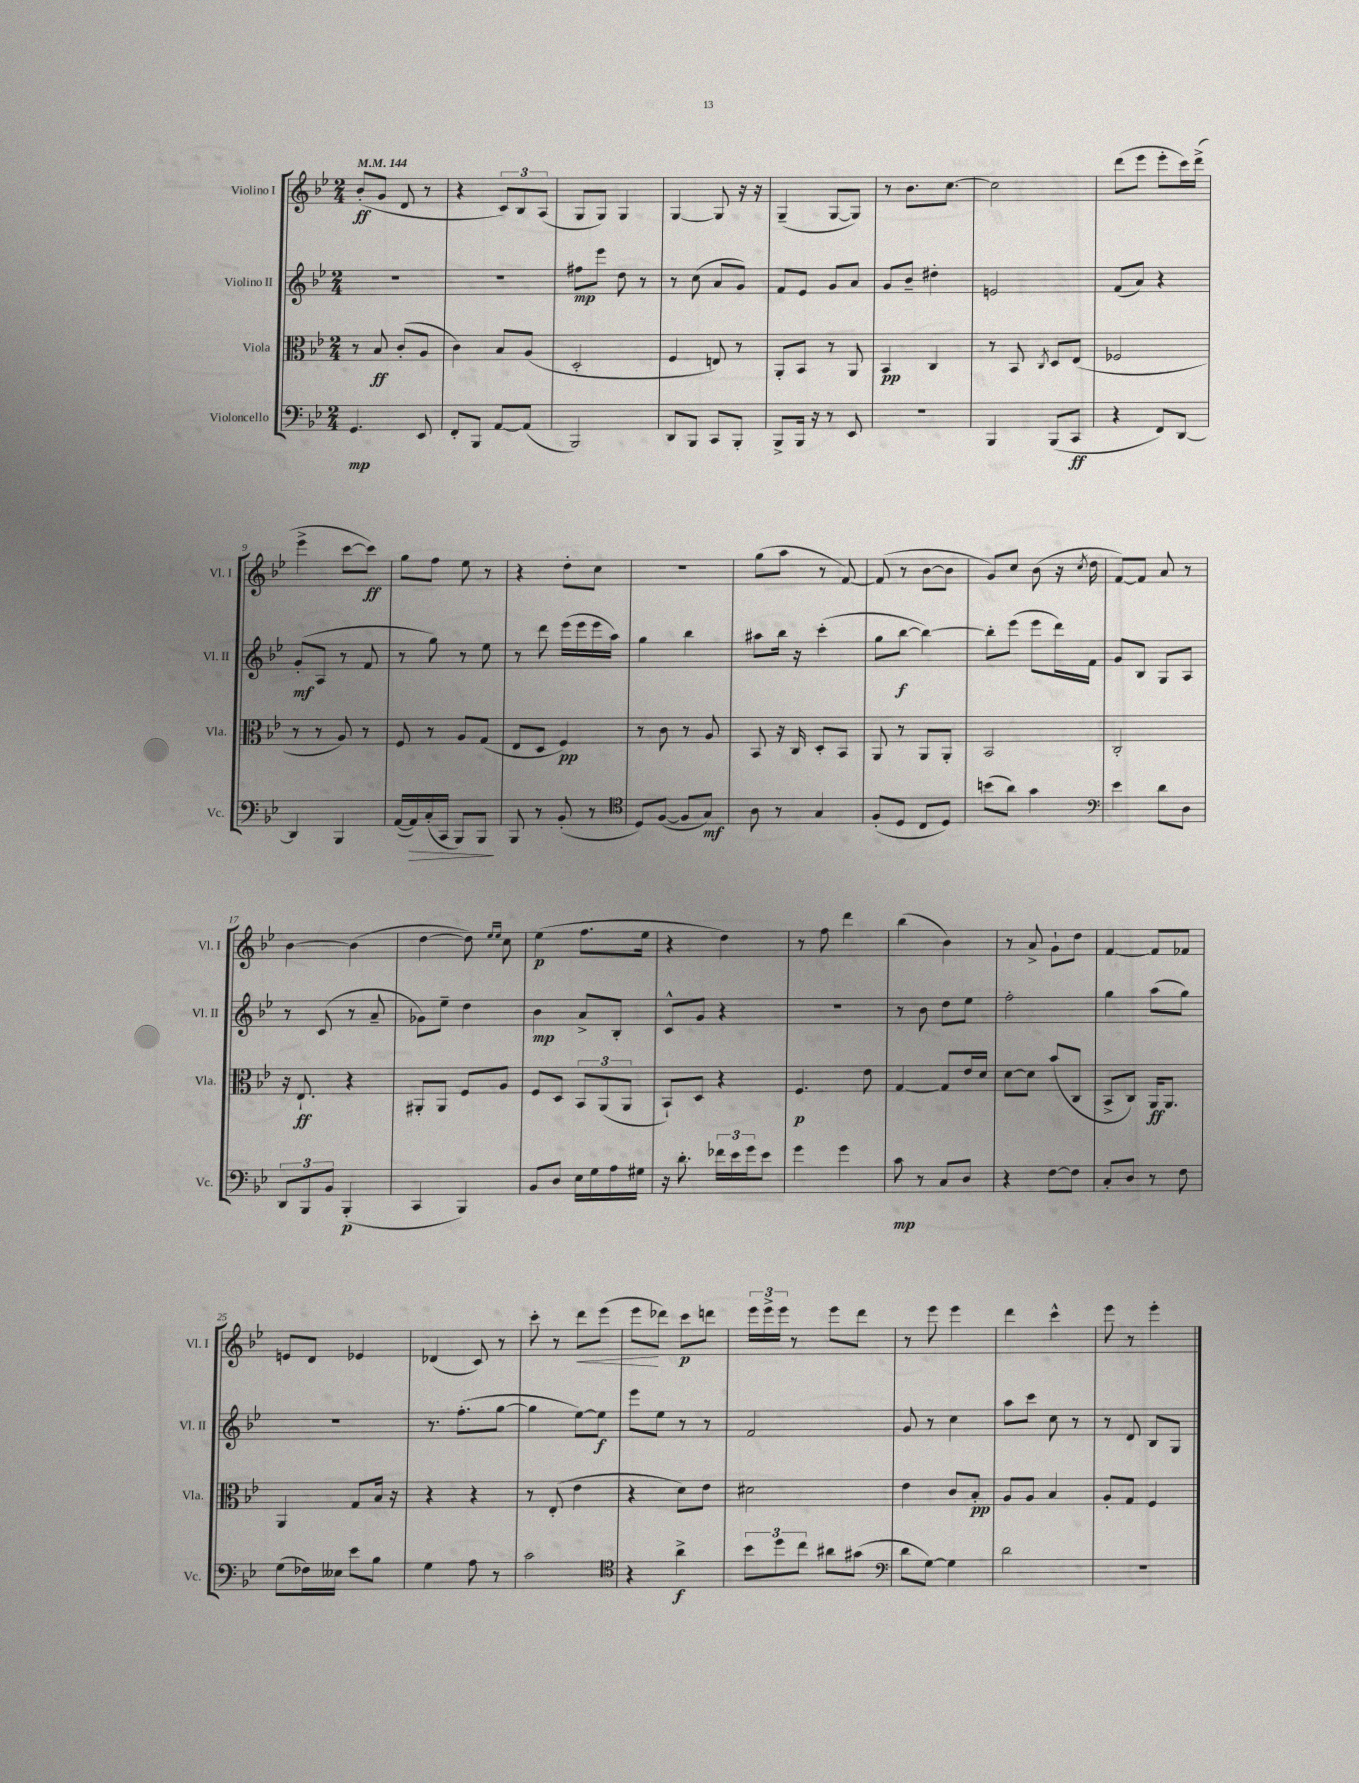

**kern	**kern	**kern	**kern
*staff4	*staff3	*staff2	*staff1
*clefF4	*clefC3	*clefG2	*clefG2
*k[b-e-]	*k[b-e-]	*k[b-e-]	*k[b-e-]
*M2/4	*M2/4	*M2/4	*M2/4
*MM144	*MM144	*MM144	*MM144
4.GG/	8r	2r	(8b-'/L
.	8B-/	.	8g/J
.	(8c'/L	.	8d/
8EE-/	8A/J	.	8r
=	=	=	=
8FF'/L	4c\)	2r	4r
8BBB-/J	.	.	.
[8AA/L	8B-/L	.	12c/L)
.	.	.	12B-/
(8AA/]J	(8A/J	.	.
.	.	.	(12A/J
=	=	=	=
2BBB-/)	2D'/	8ff#\L	8G/L
.	.	8eee-\J	8G/J)
.	.	8dd\	4G/
.	.	8r	.
=	=	=	=
8DD/L	4F/	8r	[4G/
8BBB-/J	.	(8cc\	.
8CC/L	8E/)	8a/L	8G/]
8BBB-'/J	8r	8g/J)	16r
.	.	.	16r
=	=	=	=
8BBB-^/L	8AA'/L	8f/L	(4G~/
16BBB-/Jk	8BB-/J	8e-/J	.
16r	.	.	.
8r	8r	8g/L	[8G/L
8EE-/	8AA/	8a/J	8G/]J)
=	=	=	=
2r	4BB-/	8g/L	8r
.	.	8b-~/J	8.b-\L
.	4C/	4dd#'\	.
.	.	.	[8.cc\J
=	=	=	=
4BBB-/	8r	2e/	2cc\]
.	8BB-/	.	.
.	8qC/	.	.
(8BBB-/L	8D/L	.	.
8CC/J	(8E-/J	.	.
=	=	=	=
4r	2F-/	(8f/L	(8ddd\L
.	.	8a/J)	8eee-\J
8FF/L)	.	4r	8eee-'\L
[8DD/J	.	.	16ccc\L)
.	.	.	(16ddd^\JJ
=	=	=	=
4DD/]	8r	(8g'/L	4eee-^\
.	8r	8A/J	.
4BBB-/	8A/)	8r	[8ccc\L
.	8r	8f/	8ccc\]J)
=	=	=	=
([16AA/LL	8F/	8r	8gg\L
16AA/])	.	.	.
(16C'/	8r	8gg\)	8ff\J
16CC/JJ	.	.	.
8BBB-/L)	8A/L	8r	8ee-\
8BBB-/J	(8G/J	8ee-\	8r
=	=	=	=
8BBB-/	8E-/L	8r	4r
8r	8D/J	8ddd\	.
(8BB-'/	4F/)	(16eee-\LL	8dd'\L
.	.	16eee-\	.
8r	.	16eee-\	8cc\J
.	.	16aa\JJ)	.
=	=	=	=
*clefC4	*	*	*
8D/L)	8r	4gg\	2r
([8F/J	8c\	.	.
8F/]L	8r	4bb-\	.
8G/J)	8A/	.	.
=	=	=	=
8A\	8BB-/	8aa#\L	(8gg\L
8r	16r	16bb-\Jk	8aa\J
.	16C/	16r	.
4G/	8D'/L	(4ccc'\	8r
.	8BB-/J	.	[8f/)
=	=	=	=
(8F'/L	8AA/	8gg\L	(8f/]
8D/J	8r	[8bb-\J	8r
8C/L	8AA/L	4bb-\_)	[8b-\L
8D/J)	8AA'/J	.	8b-\]J
=	=	=	=
(8b\L	2BB-/	8bb-'\]L	8g/L)
8a\J)	.	(8eee-\J	8cc/J
4g\	.	8eee-\L	(8b-\
.	.	16ddd\L)	16r
.	.	.	8qcc/
.	.	16f\JJ	16dd\
=	=	=	=
*clefF4	*	*	*
4e-\	2C'/	8g/L	[8f/L)
.	.	8B-/J	8f/]J
8d\L	.	8G/L	8a/
8D\J	.	8A/J	8r
=	=	=	=
12DD/L	16r	8r	[4b-\
.	8.E-`/	.	.
12BBB-/	.	.	.
.	.	(8c/	.
12BB-/J	.	.	.
(4BBB-'/	4r	8r	(4b-\]
.	.	8a~/	.
=	=	=	=
4CC/	8AA#'/L	8g-\L)	[4dd\
.	8AA#/J	8ee-~\J	.
4BBB-/)	8F/L	4dd\	8dd\])
.	.	.	16qqee-/LL
.	.	.	16qqee-/JJ
.	8A/J	.	8cc\
=	=	=	=
8BB-/L	8F/L	4b-\	(4ee-\
8D/J	8D/J	.	.
16E-\LL	12BB-/L	8a^/L	8.ff\L
16G\	.	.	.
.	(12AA/	.	.
16A\	.	8B-'/J	.
.	12AA/J	.	.
16G#\JJ	.	.	16ee-\Jk
=	=	=	=
16r	8BB-`/L)	8c^^/L	4r
8.d'\	.	.	.
.	8D/J	8g/J	.
24f-\LL	4r	4r	4dd\)
24e-\	.	.	.
24g\J	.	.	.
8e-\J	.	.	.
=	=	=	=
4g\	4.F/	2r	8r
.	.	.	8ff\
4g\	.	.	4ddd\
.	8e-\	.	.
=	=	=	=
8c\	[4G/	8r	(4bb-\
8r	.	8b-\	.
8C/L	8G/]L	8dd\L	4b-\)
8D/J	16e-/L	8ee-\J	.
.	16d/JJ	.	.
=	=	=	=
4r	[8d\L	2ff'\	8r
.	8d\]J	.	8a^/
[8F\L	(8b-/L	.	8g`\L
8F\]J	8C/J	.	8dd\J
=	=	=	=
8C'/L	8BB-^/L	4gg\	[4f/
8D/J	8C/J)	.	.
8r	16AA/LK	(8aa\L	8f/]L
.	8.AA/J	.	.
8F\	.	8gg\J)	8f-/J
=	=	=	=
(8G\L	4AA/	2r	8e/L
16F-\L)	.	.	8d/J
16E--\JJ	.	.	.
8e-\L	8G/L	.	4e-/
8B-\J	16B-/Jk	.	.
.	16r	.	.
=	=	=	=
4G\	4r	8.r	(4d-/
.	.	(8.ff'\L	.
8A\	4r	.	8c/)
8r	.	[8gg\J	8r
=	=	=	=
2c\	8r	4gg\]	8ccc'\
.	(8E-'/	.	8r
.	4e-\	[8ee-\L)	8ddd\L
.	.	8ee-\]J	(8eee-\J
=	=	=	=
*clefC4	*	*	*
4r	4r	8eee-\L	8eee-\L
.	.	8ee-\J	8ddd-\J)
4a^\	8d\L)	8r	8ccc\L
.	8e-\J	8r	8ddd\J
=	=	=	=
12b-\L	2d#\	2f/	24eee-\LL
.	.	.	24eee-^\
12dd\	.	.	24eee-\JJ
.	.	.	8r
12cc\J	.	.	.
8a#\L	.	.	8eee-\L
(8g#\J	.	.	8ddd\J
=	=	=	=
*clefF4	*	*	*
8d\L	4e-\	8g/	8r
[8G\J)	.	8r	8eee-\
4G\]	8c/L	4cc\	4eee-\
.	8B-'/J	.	.
=	=	=	=
2d\	8A/L	8aa\L	4ddd\
.	8A/J	8ccc\J	.
.	4B-/	8cc\	4ccc^^\
.	.	8r	.
=	=	=	=
2r	8A'/L	8r	8eee-\
.	8G/J	8d/	8r
.	4F/	8B-/L	4eee-'\
.	.	8G/J	.
==	==	==	==
*-	*-	*-	*-
